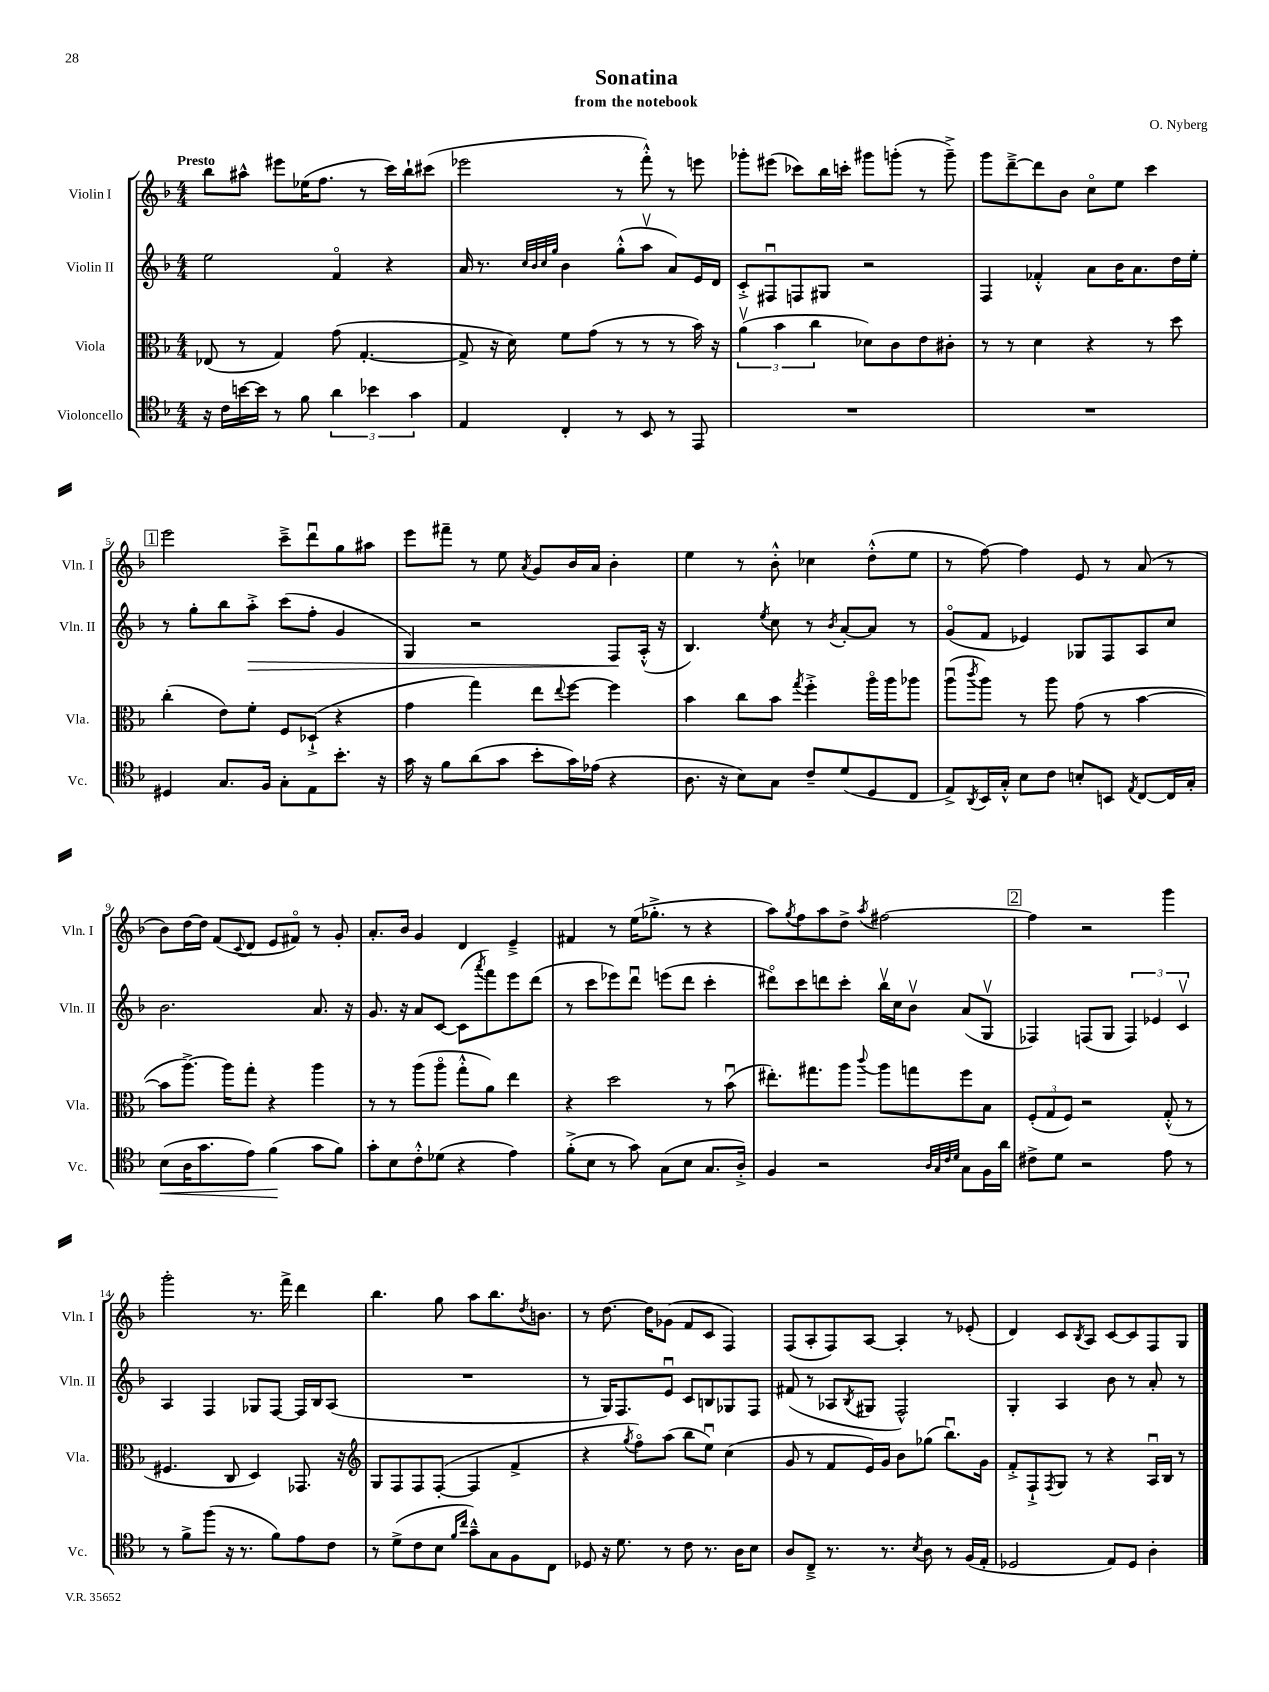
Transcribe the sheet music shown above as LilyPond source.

\header { title = "Sonatina" composer = "O. Nyberg" subtitle = "from the notebook" }
<<
\new StaffGroup <<
\new Staff = "s0" \with { instrumentName = "Violin I" shortInstrumentName = "Vln. I" } {
    \clef treble \key f \major \numericTimeSignature \time 4/4 \tempo "Presto"
    bes''8 ais''8-^ eis'''8 ees''16( f''8. r8 c'''16) bes''16-! cis'''8( |
    ees'''2 r8 f'''8-.-^) r8 e'''8 |
    ges'''8-. eis'''8( ces'''8) bes''16 c'''16-. gis'''8 g'''8-.( r8 g'''8--->) |
    g'''8 d'''8~---> d'''8 bes'8 c''8\flageolet e''8 c'''4 |
    \mark \markup { \box "1" } e'''2 c'''8---> d'''8\downbow g''8 ais''8 |
    e'''8 fis'''8-- r8 e''8 \acciaccatura { a'8 } g'8 bes'16 a'16 bes'4-. |
    e''4 r8 bes'8-.-^ ces''4 d''8-.-^( e''8 |
    r8 f''8~) f''4 e'8 r8 a'8( r8 |
    bes'8) d''16~ d''16 f'8( \appoggiatura { c'8 } d'8 e'8 fis'8\flageolet) r8 g'8-. |
    a'8.-. bes'16 g'4 d'4 e'4---> |
    fis'4 r8 e''16( ges''8.-.-> r8 r4 |
    a''8) \acciaccatura { g''8 } f''8 a''8 d''8-> \acciaccatura { a''8 } fis''2~ |
    \mark \markup { \box "2" } fis''4 r2 g'''4 |
    g'''2-. r8. f'''16-> d'''4 |
    bes''4. g''8 a''8 bes''8. \acciaccatura { d''8 } b'8. |
    r8 d''8.~ d''16 ges'8( f'8 c'8 f4) |
    f8( a8-. f8) a8~ a4-. r8 ees'8-.( |
    d'4) c'8 \acciaccatura { bes8 } a8 c'8~ c'8 f8 g8 \bar "|." |
}
\new Staff = "s1" \with { instrumentName = "Violin II" shortInstrumentName = "Vln. II" } {
    \clef treble \key f \major \numericTimeSignature \time 4/4
    e''2 f'4\flageolet r4 |
    a'16 r8. \grace { c''32 bes'32 c''32 g''32 } bes'4 g''8-.-^( a''8\upbow a'8) e'16 d'16 |
    c'8-.-> fis8\downbow f8 gis8 r2 |
    f4 fes'4-.-^ a'8 bes'16 a'8. d''16 e''16-. |
    \mark \markup { \box "1" } r8 g''8-. bes''8 a''8-.->\> c'''8( f''8-. g'4 |
    g4) r2 f8\! a16-.-^( r16 |
    bes4.) \acciaccatura { e''8 } c''8 r8 \acciaccatura { bes'8 } a'8~-. a'8 r8 |
    g'8\flageolet( f'8 ees'4) ges8 f8 a8 c''8 |
    bes'2. a'8. r16 |
    g'8. r16 a'8 c'8~ c'8( \acciaccatura { a'''8 } f'''8) e'''8 d'''8( |
    r8 c'''8 ees'''8) d'''8\downbow e'''8( d'''8 c'''4-. |
    dis'''8\flageolet) c'''8 d'''8 c'''8-. bes''16\upbow c''16 bes'8\upbow a'8( g8\upbow |
    \mark \markup { \box "2" } fes4) f8( g8 \tuplet 3/2 { f4) ees'4 c'4\upbow } |
    a4 f4 ges8 f8~ f16 bes16 a8( |
    R1 |
    r8 g16) f8. e'8\downbow c'8 b8 ges8 f8 |
    fis'8( r8 aes8 \acciaccatura { bes8 } gis8 f2-^) |
    g4-. a4 bes'8 r8 a'8-. r8 \bar "|." |
}
\new Staff = "s2" \with { instrumentName = "Viola" shortInstrumentName = "Vla." } {
    \clef alto \key f \major \numericTimeSignature \time 4/4
    ees8( r8 g4) g'8( g4.~-. |
    g8-> r16 d'16) f'8 g'8( r8 r8 r8 bes'16) r16 |
    \tuplet 3/2 { a'4\upbow( bes'4 c''4 } des'8) c'8 e'8 cis'8-. |
    r8 r8 d'4 r4 r8 d''8 |
    \mark \markup { \box "1" } c''4-.( e'8) f'8-. f8 des8-!->( r4 |
    g'4 g''4) e''8 \appoggiatura { e''8 } f''8~ f''4 |
    bes'4 c''8 bes'8 \acciaccatura { g''8 } f''4-.-> a''16\flageolet a''16 aes''8 |
    a''8\downbow( \acciaccatura { c'''8 } a''8) r8 a''8 g'8( r8 bes'4~ |
    bes'8 a''8.~->) a''16 g''8-. r4 a''4 |
    r8 r8 a''8( a''8\flageolet g''8-.-^ a'8) e''4 |
    r4 d''2 r8 bes'8\downbow( |
    eis''8.-.) gis''8. a''8 \appoggiatura { c'''8 } a''8 g''8 f''8 bes8 |
    \mark \markup { \box "2" } \tuplet 3/2 { f8-.( g8 f8) } r2 g8-.-^( r8 |
    fis4. c8 d4) ges,8. r16 |
    \clef treble g8 f8 f8 f8~-.( f4 f'4-> |
    r4 \acciaccatura { g''8 } f''8\flageolet) a''8( bes''8 e''8\downbow) c''4( |
    g'8 r8 f'8 e'16) g'16 bes'8 ges''8( bes''8.\downbow) g'16 |
    f'8-.-> f8-!-> \acciaccatura { f8 } g8 r8 r4 a16\downbow bes16 r8 \bar "|." |
}
\new Staff = "s3" \with { instrumentName = "Violoncello" shortInstrumentName = "Vc." } {
    \clef tenor \key f \major \numericTimeSignature \time 4/4
    r16 c'16 b'16~ b'16 r8 f'8 \tuplet 3/2 { a'4 bes'4 g'4 } |
    e4 c4-. r8 bes,8 r8 e,8 |
    R1 |
    R1 |
    \mark \markup { \box "1" } dis4 g8. f16 g8-. e8 bes'8.-. r16 |
    g'16 r16 f'8 a'8( g'8 bes'8-. g'16) ees'16( r4 |
    a8. r16 bes8) g8 c'8-- d'8( d8 c8 |
    e8->) \acciaccatura { a,8 } bes,16 g16-.-^ bes8 c'8 b8-. b,8 \acciaccatura { e8 } c8~ c16 g16-. |
    bes8\<( a16 g'8. e'8) f'4\!( g'8 f'8) |
    g'8-. bes8 c'8-.-^ des'8( r4 e'4) |
    f'8-.->( bes8 r8 g'8) g8( bes8 g8. a16-.->) |
    f4 r2 \grace { a32 g32 c'32 d'32 } g8 f16 a'16 |
    \mark \markup { \box "2" } cis'8-> d'8 r2 e'8 r8 |
    r8 f'8-> f''8( r16 r8. f'8) e'8 c'8 |
    r8 d'8->( c'8 bes8 \grace { f'16 c''16 } g'8---^) g8 f8 c8 |
    des8 r16 d'8. r8 c'8 r8. a16 bes8 |
    a8 c8---> r8. r8. \acciaccatura { bes8 } a8 r8 f16( e16-. |
    des2 e8) des8 a4-. \bar "|." |
}
>>
>>
